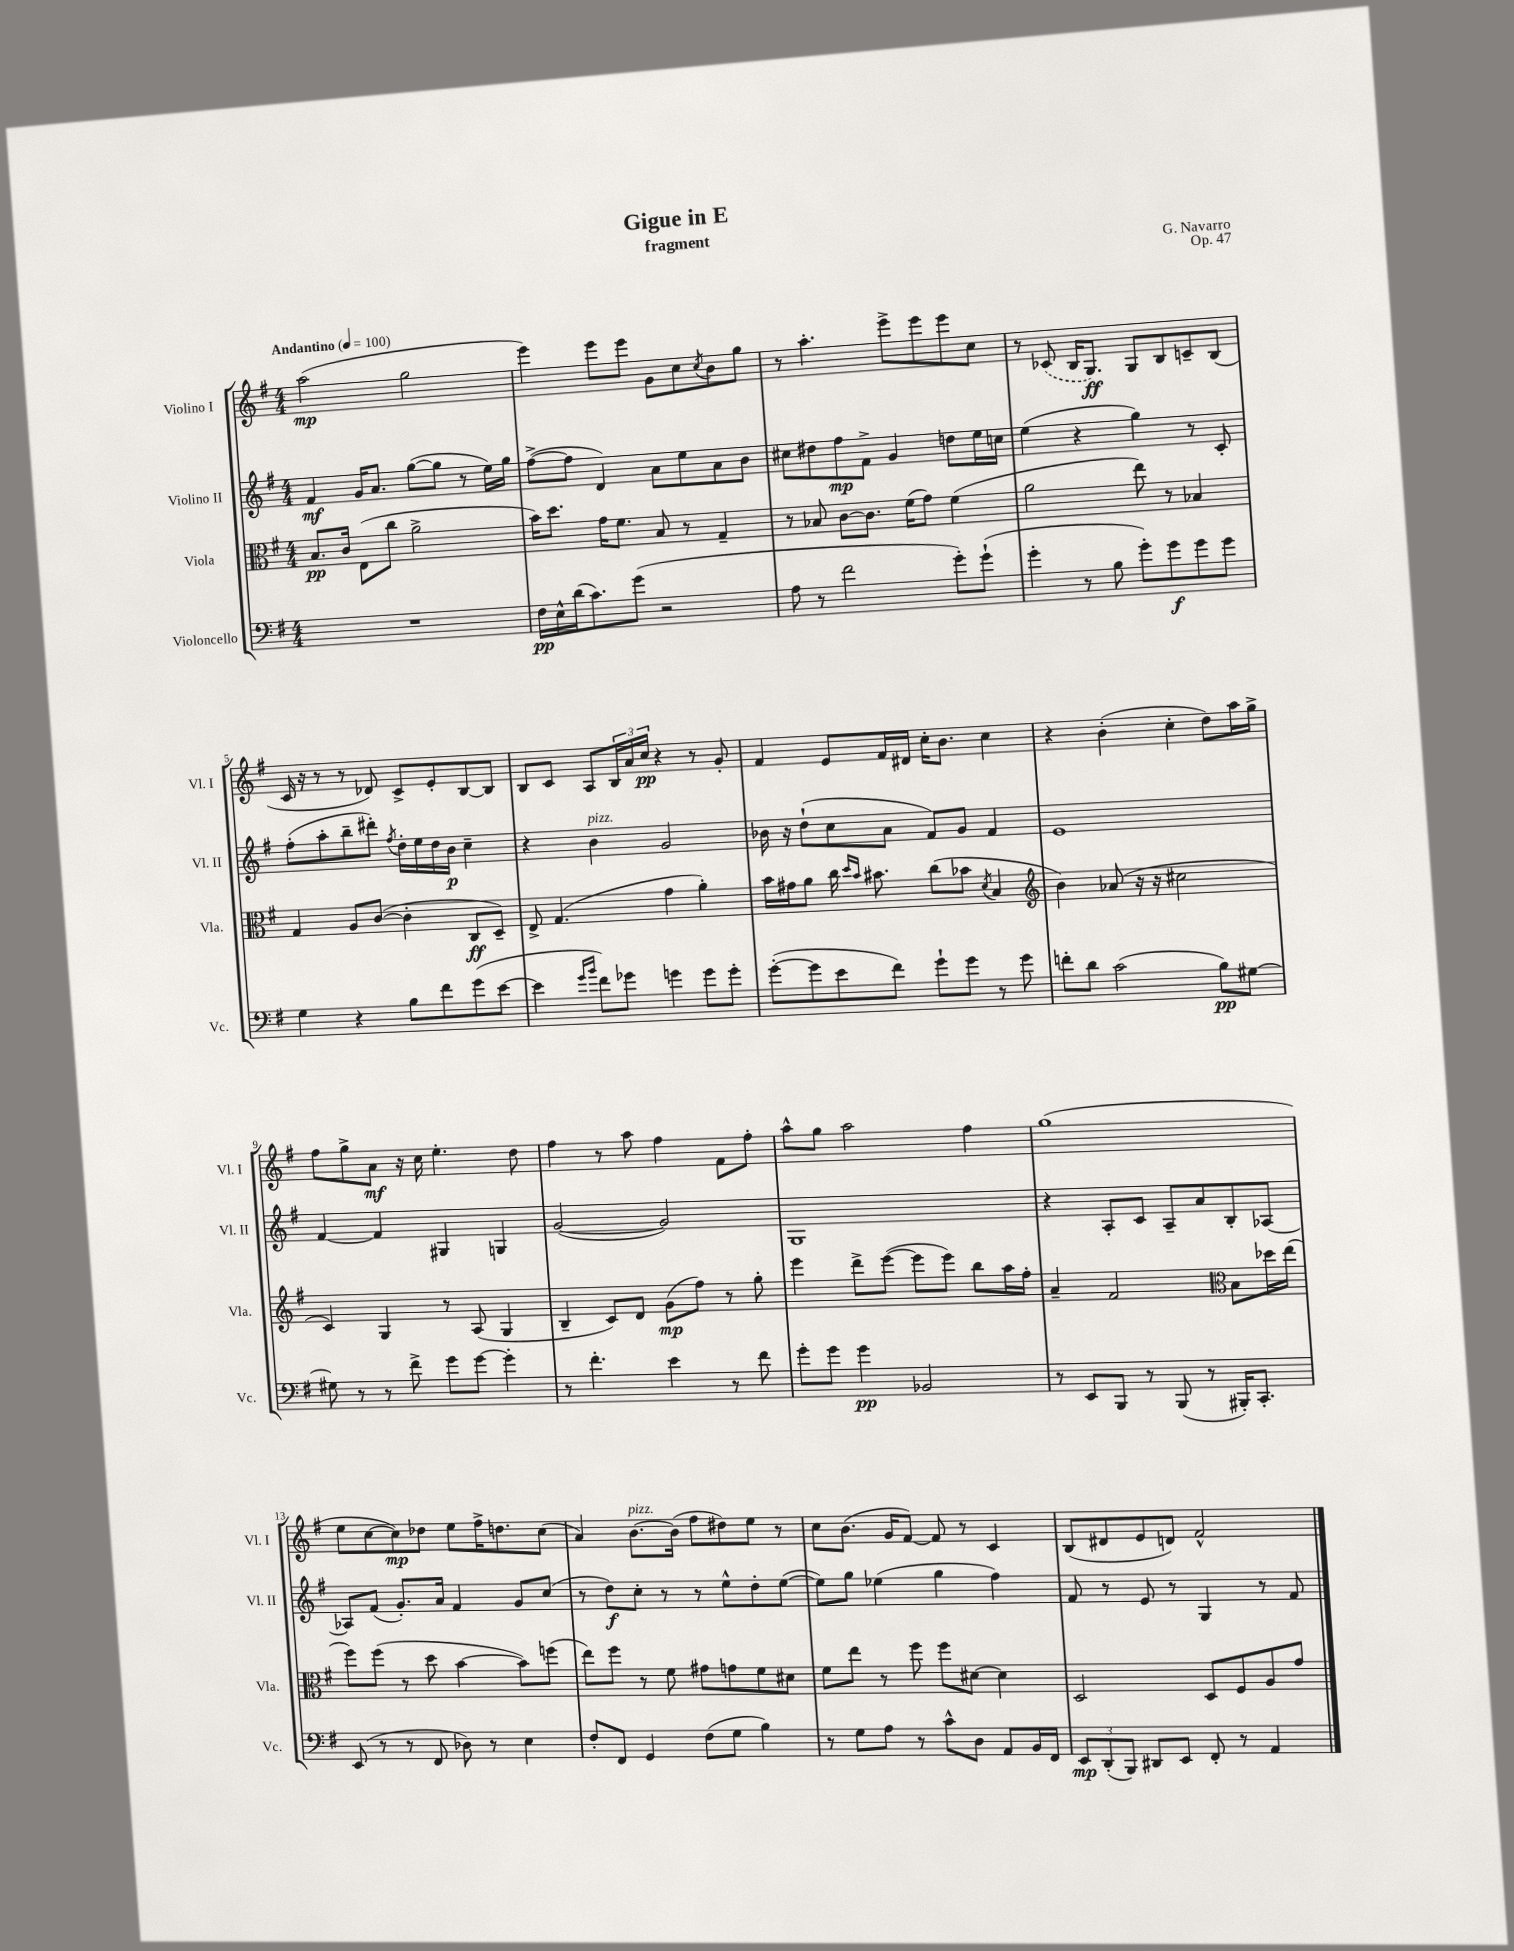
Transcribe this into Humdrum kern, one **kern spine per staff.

**kern	**dynam	**kern	**dynam	**kern	**dynam	**kern	**dynam
*part4	*part4	*part3	*part3	*part2	*part2	*part1	*part1
*staff4	*staff4	*staff3	*staff3	*staff2	*staff2	*staff1	*staff1
*I"Violoncello	*	*I"Viola	*	*I"Violino II	*	*I"Violino I	*
*I'Vc.	*	*I'Vla.	*	*I'Vl. II	*	*I'Vl. I	*
*clefF4	*	*clefC3	*	*clefG2	*	*clefG2	*
*k[f#]	*	*k[f#]	*	*k[f#]	*	*k[f#]	*
*M4/4	*	*M4/4	*	*M4/4	*	*M4/4	*
*MM100	*	*MM100	*	*MM100	*	*MM100	*
=1	=1	=1	=1	=1	=1	=1	=1
!	!	!	!	!	!	!LO:TX:a:B:t=Andantino	!
1r	.	8.B/L	pp	4f#/	mf	(2aa\	mp
.	.	16c/Jk	.	.	.	.	.
.	.	(8E\L	.	16g/KL	.	.	.
.	.	.	.	8.a/J	.	.	.
.	.	8cc\J	.	.	.	.	.
.	.	2a^\	.	([8gg\L	.	2gg\	.
.	.	.	.	8gg\J]	.	.	.
.	.	.	.	8r	.	.	.
.	.	.	.	16ee\LL)	.	.	.
.	.	.	.	16gg\JJ	.	.	.
=2	=2	=2	=2	=2	=2	=2	=2
16F#\LL	pp	16b\KL)	.	([8ff#^\L	.	4eee\)	.
16E^^\	.	8.dd\J	.	.	.	.	.
(16d\J	.	.	.	8ff#\J]	.	.	.
8.c\)	.	.	.	.	.	.	.
.	.	16g\KL	.	4d/)	.	8eee\L	.
.	.	8.f#\J	.	.	.	.	.
(8g\J	.	.	.	.	.	8eee\J	.
2r	.	8B/	.	8a\L	.	8g\L	.
.	.	8r	.	8ee\	.	8cc\	.
.	.	.	.	.	.	8qcc/	.
.	.	4G~/	.	8a\	.	8b\	.
.	.	.	.	8b\J	.	8gg\J	.
=3	=3	=3	=3	=3	=3	=3	=3
8A\	.	8r	.	8cc#X\L	.	8r	.
8r	.	8B-X/	.	8dd#X\	.	4.aa'\	.
2f#\	.	[8c\L	.	8ff#\	mp	.	.
.	.	8.c\J]	.	8f#^\J	.	.	.
.	.	.	.	4g/	.	8eee^\L	.
.	.	(16f#\KL	.	.	.	.	.
.	.	8g\J)	.	.	.	8eee\	.
8g'\L)	.	(4f#\	.	8ddn\L	.	8eee\	.
(8g`\J	.	.	.	16ee\L	.	8cc\J	.
.	.	.	.	16ccn\JJ	.	.	.
=4	=4	=4	=4	=4	=4	=4	=4
4g'\	.	2a\	.	(4ee\	.	8r	.
.	.	.	.	.	.	(8c-X/	.
8r	.	.	.	4r	.	16B/KL	.
.	.	.	.	.	.	8.G/J)	ff
8B\	.	.	.	.	.	.	.
8g'\L)	.	8ee\)	.	4gg\)	.	8G/L	.
8g\	f	8r	.	.	.	8B/	.
8g\	.	4B-X/	.	8r	.	8cn~/	.
8g\J	.	.	.	8c'/	.	(8B/J	.
!!LO:LB:g=z
=5	=5	=5	=5	=5	=5	=5	=5
4G\	.	4G/	.	(8ff#'\L	.	16c/	.
.	.	.	.	.	.	16r	.
.	.	.	.	8aa'\	.	8r	.
4r	.	8A/L	.	8bb~\	.	8r	.
.	.	([8c/J	.	8ddd#X'\J)	.	8d-X/)	.
.	.	.	.	8qff#/	.	.	.
8B\L	.	4c'\]	.	16dd'\LL	.	8c^/L	.
.	.	.	.	16ee\	.	.	.
8f#\	.	.	.	16dd\	.	8e'/	.
.	.	.	.	16b\JJ	p	.	.
(8g\	.	8C/L	ff	4cc~\	.	[8B/	.
[8e\J	.	8D~/J)	.	.	.	8B/J]	.
=6	=6	=6	=6	=6	=6	=6	=6
4e\]	.	8E^/	.	4r	.	8B/L	.
.	.	(4.G/	.	.	.	8c/J	.
16qqg/LL	.	.	.	.	.	.	.
16qqb/JJ	.	.	.	.	.	.	.
!	!	!	!	!LO:TX:a:i:t=pizz.	!	!	!
8f#\L)	.	.	.	4b\	.	8A/L	.
8g-X\J	.	.	.	.	.	24B/L	.
.	.	.	.	.	.	24a/	.
.	.	.	.	.	.	24cc/JJ	pp
4gn\	.	4g\	.	2g/	.	4r	.
8g\L	.	4a'\)	.	.	.	8r	.
8g'\J	.	.	.	.	.	8g'/	.
=7	=7	=7	=7	=7	=7	=7	=7
([8g'\L	.	16b\LL	.	16b-X\	.	4f#/	.
.	.	16g#X\J	.	16r	.	.	.
8g\]	.	8a\J	.	(8dd`\L	.	.	.
8e\	.	16cc\	.	8cc\	.	8e/L	.
.	.	16qqdd/LL	.	.	.	.	.
.	.	16qqb/JJ	.	.	.	.	.
.	.	8.b#X\	.	.	.	.	.
8f#\J)	.	.	.	8a\J	.	16f#/L	.
.	.	.	.	.	.	16d#X/JJ	.
8g`\L	.	(8cc\L	.	8f#/L)	.	16cc'\KL	.
.	.	.	.	.	.	8.b\J	.
8g\J	.	8b-X\J	.	8g/J	.	.	.
.	.	8qd/	.	.	.	.	.
8r	.	4B/	.	4f#/	.	4cc\	.
8g\	.	.	.	.	.	.	.
=8	=8	=8	=8	=8	=8	=8	=8
*	*	*clefG2	*	*	*	*	*
8fn'\L	.	4b\)	.	1e	.	4r	.
8d\J	.	.	.	.	.	.	.
(2c\	.	(8a-X/	.	.	.	(4b'\	.
.	.	16r	.	.	.	.	.
.	.	16r	.	.	.	.	.
.	.	2cc#X\	.	.	.	4cc'\	.
8B\L)	pp	.	.	.	.	8dd\L)	.
[8G#X\J	.	.	.	.	.	16aa\L	.
.	.	.	.	.	.	16gg^\JJ	.
!!LO:LB:g=z
=9	=9	=9	=9	=9	=9	=9	=9
8G#X\]	.	4c/)	.	[4f#/	.	8ff#\L	.
8r	.	.	.	.	.	8gg^\	.
8r	.	4G/	.	4f#/]	.	8a\J	mf
8f#^\	.	.	.	.	.	16r	.
.	.	.	.	.	.	16cc\	.
8g\L	.	8r	.	4G#X/	.	4.ee'\	.
[8g\J	.	(8A/	.	.	.	.	.
4g'\]	.	4G/	.	4Gn/	.	.	.
.	.	.	.	.	.	8dd\	.
=10	=10	=10	=10	=10	=10	=10	=10
8r	.	4B~/	.	([2g/	.	4ff#\	.
4.f#'\	.	.	.	.	.	.	.
.	.	8c/L)	.	.	.	8r	.
.	.	8d/J	.	.	.	8aa\	.
4e\	.	(8g\L	mp	2g/])	.	4ff#\	.
.	.	8ff#\J)	.	.	.	.	.
8r	.	8r	.	.	.	8f#\L	.
8f#\	.	8gg'\	.	.	.	8ff#'\J	.
=11	=11	=11	=11	=11	=11	=11	=11
8g'\L	.	4eee\	.	1G	.	8aa^^\L	.
8g\J	.	.	.	.	.	8gg\J	.
4g\	pp	8ddd^\L	.	.	.	2aa\	.
.	.	([8eee\J	.	.	.	.	.
2BB-X/	.	8eee\L]	.	.	.	.	.
.	.	8eee\J)	.	.	.	.	.
.	.	8bb\L	.	.	.	4ff#\	.
.	.	16aa\L	.	.	.	.	.
.	.	16ff#'\JJ	.	.	.	.	.
=12	=12	=12	=12	=12	=12	=12	=12
8r	.	4a~/	.	4r	.	(1gg	.
8EE/L	.	.	.	.	.	.	.
8BBB/J	.	2f#/	.	8A'/L	.	.	.
8r	.	.	.	8c/J	.	.	.
(8BBB/	.	.	.	8A~/L	.	.	.
8r	.	.	.	8a/	.	.	.
*	*	*clefC3	*	*	*	*	*
16BBB#X'/KL)	.	8B\L	.	8B'/	.	.	.
8.CC'/J	.	.	.	.	.	.	.
.	.	16dd-X\L	.	[8A-X/J	.	.	.
.	.	(16ee\JJ	.	.	.	.	.
!!LO:LB:g=z
=13	=13	=13	=13	=13	=13	=13	=13
(8EE/	.	8ff#\L)	.	8A-X/L]	.	8ee\L	.
8r	.	(8ff#\J	.	(8f#/J	.	[8cc\	.
8r	.	8r	.	8.g'/L)	.	8cc\])	mp
8FF#/	.	8dd\	.	.	.	8dd-X\J	.
.	.	.	.	16a/Jk	.	.	.
8D-X\)	.	[4b\	.	4f#/	.	8ee\L	.
8r	.	.	.	.	.	16ff#^\K	.
.	.	.	.	.	.	8.ddn\	.
4E\	.	8b\L])	.	8g/L	.	.	.
.	.	(8ffn\J	.	(8cc/J	.	(8cc\J	.
=14	=14	=14	=14	=14	=14	=14	=14
8F#'/L	.	8ee\L)	.	8r	.	4a/)	.
8FF#/J	.	8ff#\J	.	8dd\L)	f	.	.
!	!	!	!	!	!	!LO:TX:a:i:t=pizz.	!
4GG/	.	8r	.	8cc'\J	.	[8.b\L	.
.	.	8f#\	.	8r	.	.	.
.	.	.	.	.	.	(16b\Jk]	.
(8F#\L	.	8g#X\L	.	8r	.	8ff#\L	.
8G\J	.	8gn\	.	8ee^^\L	.	8dd#X\)	.
4B\)	.	8f#\	.	8dd'\	.	8ee\J	.
.	.	8d#X\J	.	([8ee\J	.	8r	.
=15	=15	=15	=15	=15	=15	=15	=15
8r	.	8f#\L	.	8ee\L])	.	8cc\L	.
8G\L	.	8ee\J	.	8gg\J	.	(8.b\J	.
8A\J	.	8r	.	(4ee-X\	.	.	.
.	.	.	.	.	.	16g/KL	.
8r	.	8ff#\	.	.	.	[8f#/J)	.
8c^^\L	.	8ff#\L	.	4gg\	.	8f#/]	.
8D\J	.	[8d#X\J	.	.	.	8r	.
8AA/L	.	4d#\]	.	4ff#\)	.	4c/	.
16BB/L	.	.	.	.	.	.	.
16FF#/JJ	.	.	.	.	.	.	.
=16	=16	=16	=16	=16	=16	=16	=16
12EE/L	mp	2D/	.	8f#/	.	(8B/L	.
(12DD'/	.	.	.	.	.	.	.
.	.	.	.	8r	.	8d#X/	.
12BBB/J)	.	.	.	.	.	.	.
8DD#X/L	.	.	.	8e/	.	8e/	.
8EE/J	.	.	.	8r	.	8dn/J)	.
8FF#'/	.	8D/L	.	4G/	.	2f#^^/	.
8r	.	8F#/	.	.	.	.	.
4AA/	.	8A/	.	8r	.	.	.
.	.	8g/J	.	8f#/	.	.	.
==	==	==	==	==	==	==	==
*-	*-	*-	*-	*-	*-	*-	*-
